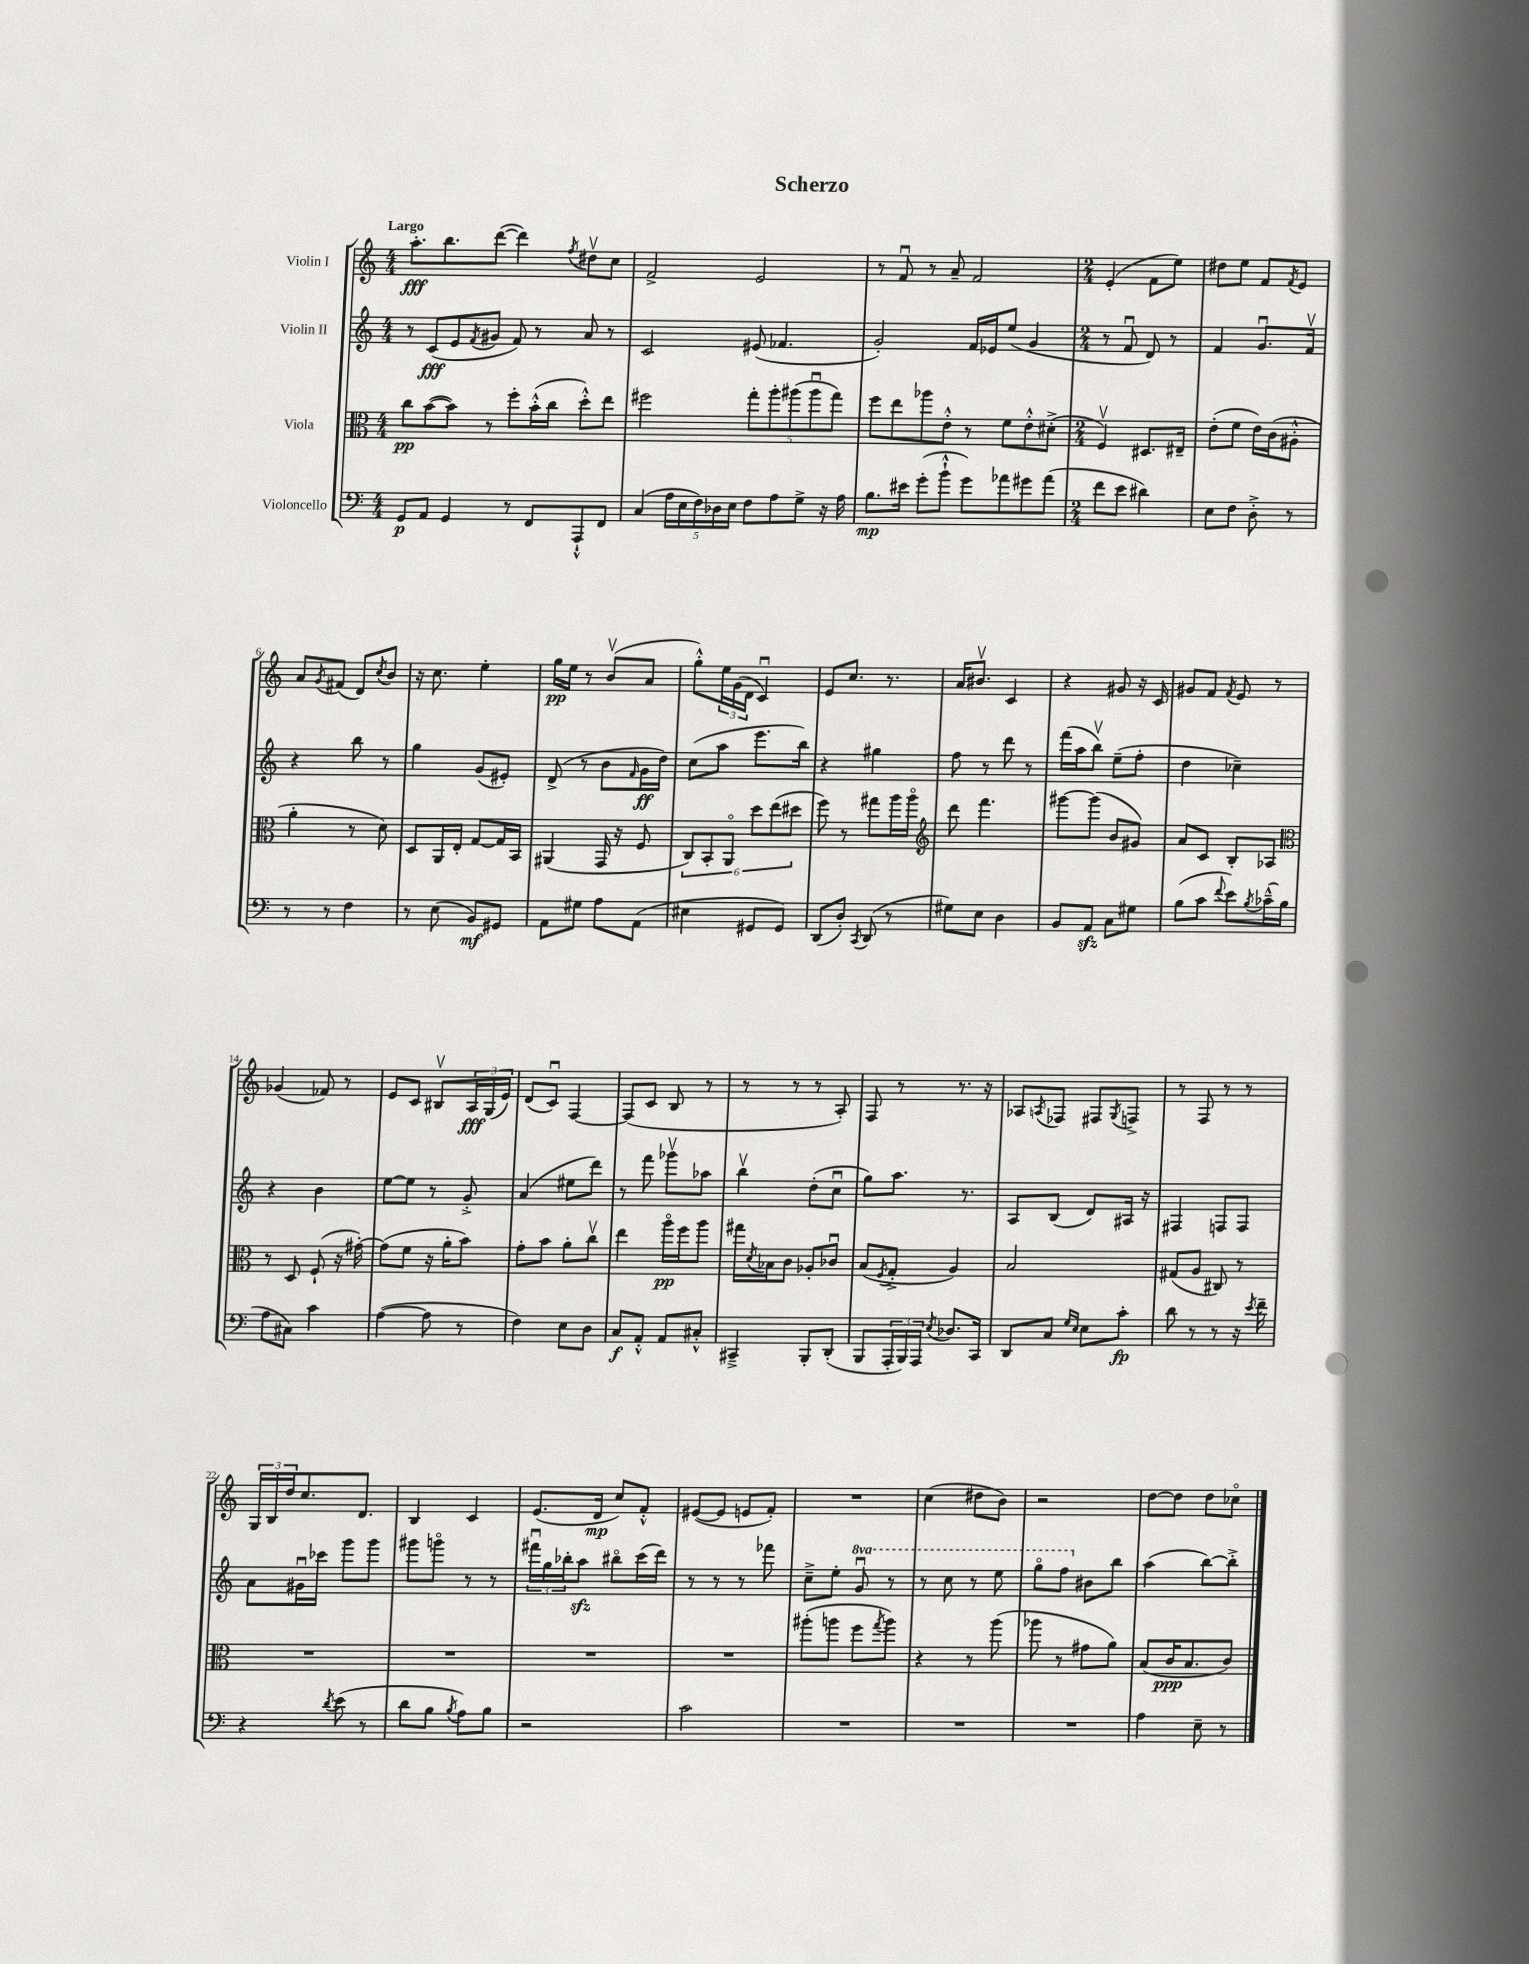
\header { title = "Scherzo" }
<<
\new StaffGroup <<
\new Staff = "s0" \with { instrumentName = "Violin I" } {
    \clef treble \key c \major \numericTimeSignature \time 4/4 \tempo "Largo"
    a''8.-.\fff b''8. d'''8~( d'''4) \acciaccatura { f''8 } dis''8\upbow c''8 |
    f'2-> e'2 |
    r8 f'8\downbow r8 a'8-- f'2 |
    \numericTimeSignature \time 2/4 e'4-.( f'8 e''8) |
    dis''8 e''8 f'8 \acciaccatura { f'8 } e'8 |
    a'8 \acciaccatura { g'8 } fis'8( d'8) \acciaccatura { c''8 } b'8 |
    r16 c''8. e''4-. |
    g''16\pp e''16 r8 b'8\upbow( a'8 |
    g''8-.-^) \tuplet 3/2 { e''16 g'16( d'16 } c'4\downbow) |
    e'8 c''8. r8. |
    a'16 bis'8.\upbow c'4 |
    r4 gis'8 r16 c'16 |
    gis'8 f'8 \acciaccatura { f'8 } e'8 r8 |
    ges'4( fes'8) r8 |
    e'8 c'8 bis8\upbow \tuplet 3/2 { a16\fff g16( e'16) } |
    d'8( c'8\downbow) f4~ |
    f8( c'8 b8 r8 |
    r8 r8 r8 a8-.) |
    f8 r8 r8. r16 |
    aes8 \acciaccatura { a8 } fes8 fis8 \acciaccatura { g8 } f8-> |
    r8 f8 r8 r8 |
    \tuplet 3/2 { g16 b16 d''16 } c''8. d'8. |
    b4 c'4 |
    e'8.( d'16\mp c''8) f'8-.-^ |
    eis'8~( eis'8 e'8 f'8-.) |
    R2 |
    c''4( dis''8 b'8) |
    r2 |
    d''8~ d''8 d''8 ces''8\flageolet \bar "|." |
}
\new Staff = "s1" \with { instrumentName = "Violin II" } {
    \clef treble \key c \major \numericTimeSignature \time 4/4 \set Staff.ottavationMarkups = #ottavation-simple-ordinals
    r8 c'8\fff( e'8 \acciaccatura { f'8 } gis'8 f'8) r8 a'8 r8 |
    c'2 eis'8( fes'4. |
    g'2-.) f'16 ees'16 e''8( g'4 |
    \numericTimeSignature \time 2/4 r8 f'8\downbow d'8) r8 |
    f'4 g'8.\downbow f'16\upbow |
    r4 b''8 r8 |
    g''4 g'8( eis'8-.) |
    d'8->( r8 b'8 \grace { f'16 } g'16\ff d''16) |
    c''8( a''8 e'''8. b''16) |
    r4 gis''4 |
    f''8 r8 d'''8 r8 |
    f'''16( a''16 b''8\upbow) e''8--( f''8-. |
    d''4 ces''4--) |
    r4 b'4 |
    e''8~ e''8 r8 g'8-.-> |
    a'4( eis''8 d'''8) |
    r8 f'''8 ges'''8\upbow aes''8 |
    b''4\upbow d''8-.( c''8\downbow |
    g''8) a''8. r8. |
    a8 b8( d'8) ais16 r16 |
    fis4 f8 f8 |
    a'8 gis'16\downbow ces'''16 g'''8 g'''8 |
    gis'''8 g'''8\flageolet r8 r8 |
    \tuplet 3/2 { fis'''16\downbow g''16 bes''16-. } a''8\sfz bis''8\flageolet c'''16( d'''16) |
    r8 r8 r8 fes'''8 |
    c''8---> e''8-. \ottava #1 g''8\downbow r8 |
    r8 c'''8 r8 e'''8 |
    g'''8\flageolet f'''8 \ottava #0 bis'8 b''8 |
    a''4( b''8~) b''8-.-> \bar "|." |
}
\new Staff = "s2" \with { instrumentName = "Viola" } {
    \clef alto \key c \major \numericTimeSignature \time 4/4
    c''8\pp b'8~( b'8) r8 f''8-. b'16-.-^( c''16 d''8-.-^) e''8 |
    fis''2 \tuplet 5/4 { g''8-. a''8-. ais''8( ais''8\downbow g''8) } |
    f''8 e''8 aes''8 e'8-.-^ r8 f'8 e'8-.-^ dis'8-.->( |
    \numericTimeSignature \time 2/4 f4\upbow) dis8. eis16-- |
    e'8-.( f'8 e'16) c'16( ais8-.-^ |
    a'4-. r8 d'8) |
    d8 a,16 e16-. g8~ g16 b,16 |
    ais,4( g,16 r16 f8 |
    \tuplet 6/4 { c8) b,8-. a,8\flageolet d''8 e''8( dis''8 } |
    f''8) r8 gis''8 a''16 a''16\flageolet |
    \clef treble d'''8 f'''4. |
    gis'''8~ gis'''8( b'8 gis'8) |
    a'8 c'8 b8-. aes8 |
    \clef alto r8 d8 f8-!( r16 gis'16~-.) |
    gis'8( f'8 r16 a'16-. b'8) |
    g'8-. b'8 a'8-. c''8\upbow |
    e''4 a''16\flageolet\pp f''16 a''8 |
    gis''16 \acciaccatura { d'8 } bes16 c'8 aes8-. ces'8\downbow |
    b8( \acciaccatura { f8 } g8-.-> a4) |
    b2 |
    gis8( a8 cis8) r8 |
    R2 |
    R2 |
    R2 |
    R2 |
    ais''8-.( a''8 f''8 \acciaccatura { g''8 } a''8) |
    r4 r8 a''8( |
    aes''8 r8 gis'8 a'8) |
    b8( c'16\ppp b8. c'8) \bar "|." |
}
\new Staff = "s3" \with { instrumentName = "Violoncello" } {
    \clef bass \key c \major \numericTimeSignature \time 4/4
    g,8\p a,8 g,4 r8 f,8 a,,8-!-^ f,8 |
    c4( \tuplet 5/4 { a16 e16 f16) des16 e16 } f8 a8 g8-> r16 a16 |
    b8.\mp eis'16 g'8-.( b'8-!-^ g'8) aes'8 gis'8 aes'8( |
    \numericTimeSignature \time 2/4 f'8 e'8 dis'4) |
    e8 f8 d8-.-> r8 |
    r8 r8 f4 |
    r8 e8( b,8\mf) gis,8 |
    a,8 gis8 a8 a,8( |
    eis4 gis,8 gis,8) |
    d,8( d8-.) \acciaccatura { c,8 } d,8( r8 |
    gis8) e8 d4 |
    b,8 a,8\sfz c8 gis8 |
    b8( c'8 \appoggiatura { f'8 } e'8) \acciaccatura { b8 } ces'16---^( b16 |
    a8 cis8) c'4 |
    a4~( a8 r8 |
    f4) e8 d8 |
    c8\f a,8-.-^ a,8 cis8-.-^ |
    cis,4---> b,,8-. d,8-.( |
    b,,8 \tuplet 3/2 { a,,16-. b,,16) a,,16 } \acciaccatura { e8 } des8. c,16 |
    d,8 c8 \grace { g16 e16 } e8 c'8-.\fp |
    d'8 r8 r8 r16 \acciaccatura { e'8 } f'16-- |
    r4 \acciaccatura { d'8 } e'8( r8 |
    d'8 b8 \acciaccatura { b8 } a8) b8 |
    r2 |
    c'2 |
    R2 |
    R2 |
    R2 |
    a4 e8-- r8 \bar "|." |
}
>>
>>
